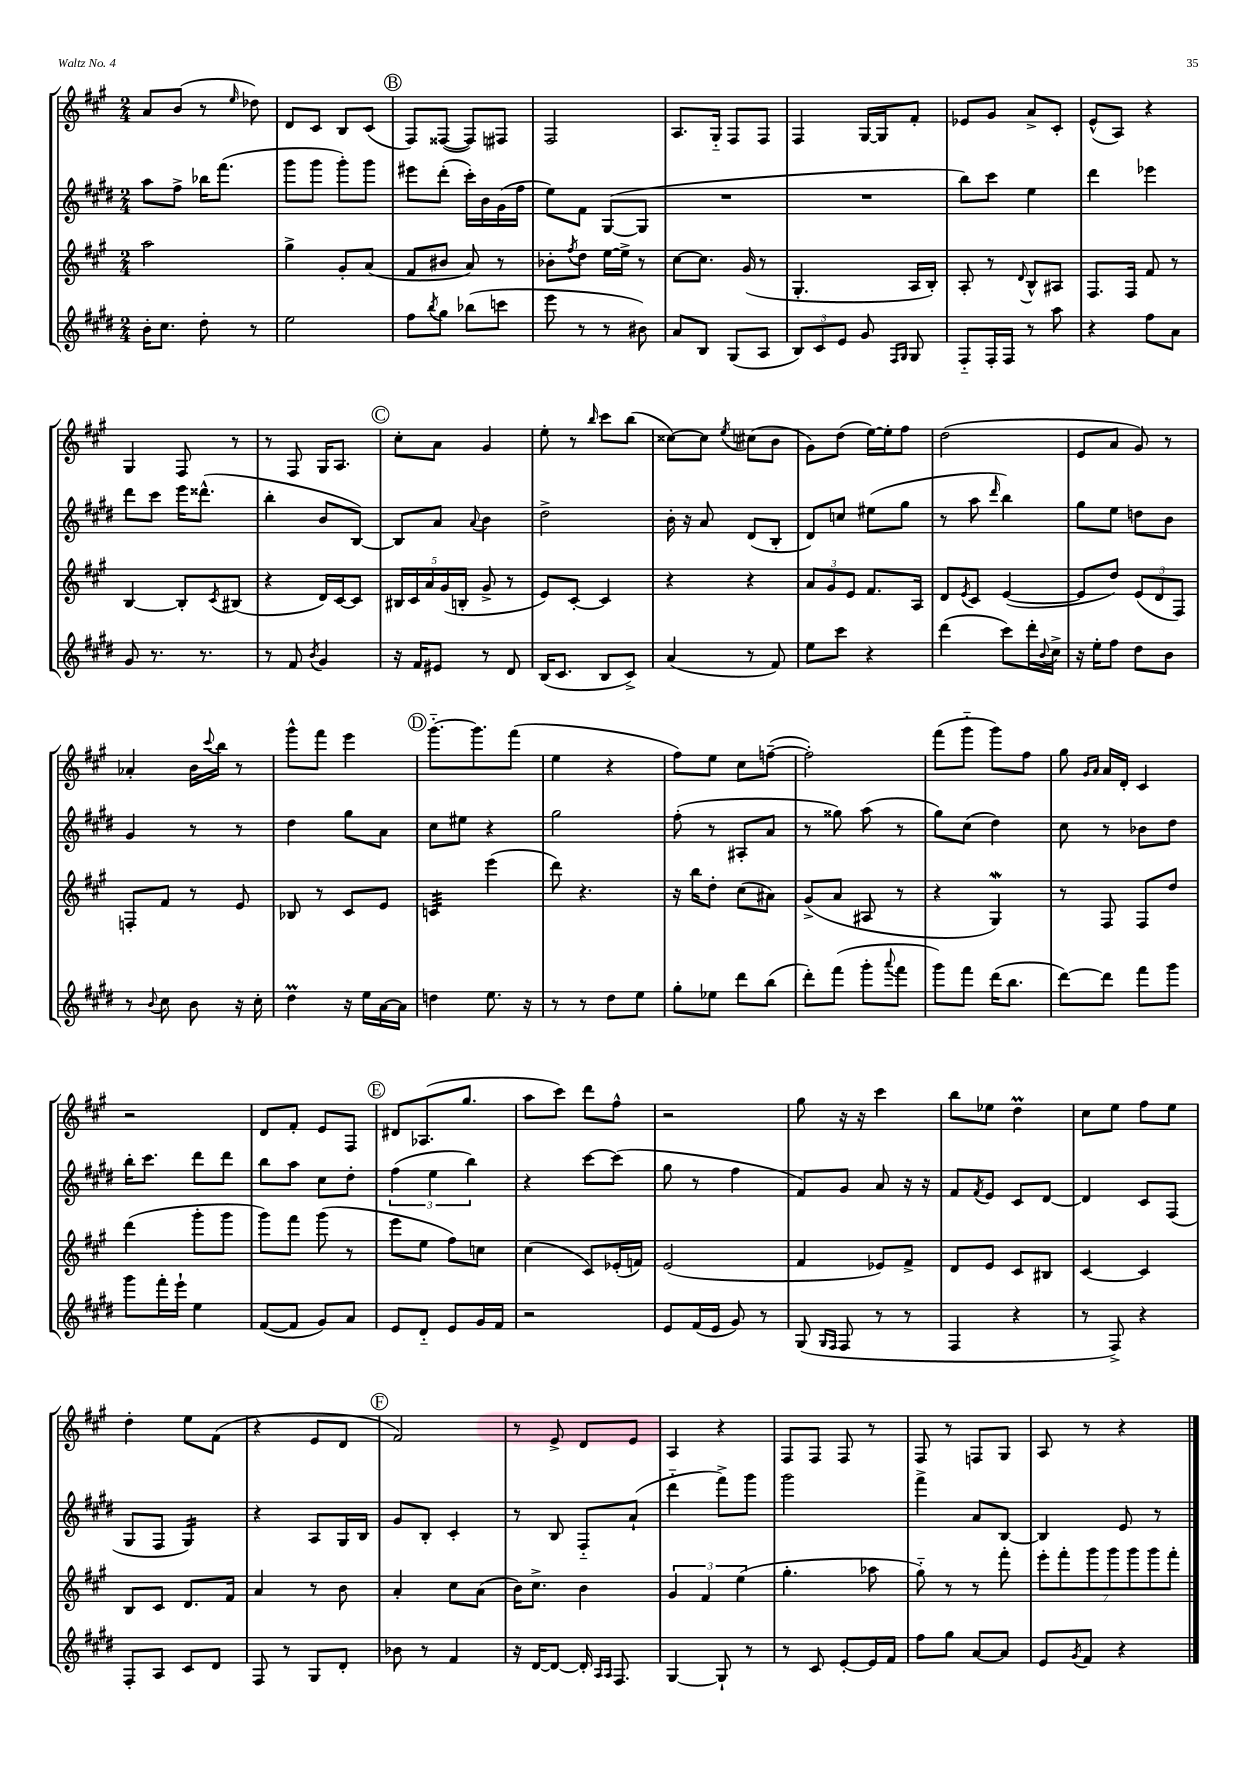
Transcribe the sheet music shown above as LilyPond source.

<<
\new StaffGroup <<
\new Staff = "s0" {
    \clef treble \key a \major \numericTimeSignature \time 2/4
    a'8 b'8( r8 \grace { e''16 } des''8) |
    d'8 cis'8 b8 cis'8( |
    \mark \markup { \circle "B" } fis8) fisis8~( fisis8) fis8 |
    fis2 |
    a8. gis16-_ fis8 fis8 |
    fis4 gis16~ gis16 fis'8-. |
    ees'8 gis'8 a'8-> cis'8-. |
    e'8-^( a8) r4 |
    gis4 fis8 r8 |
    r8 fis8 gis16 a8. |
    \mark \markup { \circle "C" } cis''8-. a'8 gis'4 |
    e''8-. r8 \grace { b''16 } cis'''8 b''8( |
    cisis''8~) cisis''8 \acciaccatura { e''8 } cis''8( b'8 |
    gis'8) d''8( e''16~) e''16-. fis''8 |
    d''2( |
    e'8 a'8 gis'8) r8 |
    aes'4-. b'16 \appoggiatura { cis'''8 } b''16 r8 |
    gis'''8-^ fis'''8 e'''4 |
    \mark \markup { \circle "D" } gis'''8.~-_ gis'''8. fis'''8( |
    e''4 r4 |
    fis''8) e''8 cis''8 f''8~--( |
    f''2-.) |
    fis'''8( gis'''8-_ gis'''8) fis''8 |
    gis''8 \grace { gis'16 a'16 } a'16 d'16-. cis'4 |
    r2 |
    d'8 fis'8-. e'8 fis8 |
    \mark \markup { \circle "E" } dis'8 aes8.( gis''8. |
    a''8 cis'''8) d'''8 fis''8-^ |
    r2 |
    gis''8 r16 r16 cis'''4 |
    b''8 ees''8 d''4\prall |
    cis''8 e''8 fis''8 e''8 |
    d''4-. e''8 fis'8( |
    r4 e'8 d'8 |
    \mark \markup { \circle "F" } fis'2) |
    r8 e'8-> d'8 e'8 |
    a4 r4 |
    fis8 fis8 fis8 r8 |
    fis8 r8 f8 gis8 |
    a8 r8 r4 \bar "|." |
}
\new Staff = "s1" {
    \clef treble \key e \major \numericTimeSignature \time 2/4
    a''8 fis''8-> bes''16 fis'''8.( |
    gis'''8 gis'''8 gis'''8-.) gis'''8 |
    \mark \markup { \circle "B" } eis'''8 dis'''8-.( cis'''16-.) b'16 gis'16( fis''16 |
    e''8) fis'8 gis8~( gis8 |
    R2 |
    R2 |
    b''8) cis'''8 e''4 |
    dis'''4 ees'''4 |
    dis'''8 cis'''8 e'''16 disis'''8.-^( |
    b''4-. b'8 b8~) |
    \mark \markup { \circle "C" } b8 a'8 \appoggiatura { a'8 } b'4 |
    dis''2-> |
    b'16-. r16 a'8 dis'8( b8-. |
    dis'8) c''8 eis''8( gis''8 |
    r8 a''8 \grace { dis'''16 } b''4) |
    gis''8 e''8 d''8 b'8 |
    gis'4 r8 r8 |
    dis''4 gis''8 a'8 |
    \mark \markup { \circle "D" } cis''8 eis''8 r4 |
    gis''2 |
    fis''8-.( r8 ais8-. a'8 |
    r8 gisis''8) a''8( r8 |
    gis''8) cis''8( dis''4) |
    cis''8 r8 bes'8 dis''8 |
    b''16-. cis'''8. dis'''8 dis'''8 |
    b''8 a''8 cis''8 dis''8-. |
    \mark \markup { \circle "E" } \tuplet 3/2 { fis''4( e''4 b''4) } |
    r4 cis'''8~ cis'''8( |
    gis''8 r8 fis''4 |
    fis'8) gis'8 a'8 r16 r16 |
    fis'8 \acciaccatura { fis'8 } e'8 cis'8 dis'8~ |
    dis'4 cis'8 fis8( |
    gis8 fis8 gis4:16) |
    r4 a8 gis16 b16 |
    \mark \markup { \circle "F" } gis'8 b8-. cis'4-. |
    r8 b8 fis8-_ a'8-!( |
    dis'''4-_ fis'''8->) gis'''8 |
    gis'''2 |
    fis'''4-> a'8 b8~ |
    b4 e'8 r8 \bar "|." |
}
\new Staff = "s2" {
    \clef treble \key a \major \numericTimeSignature \time 2/4
    a''2 |
    gis''4-> gis'8-. a'8( |
    \mark \markup { \circle "B" } fis'8 bis'8 a'8) r8 |
    bes'8-. \acciaccatura { fis''8 } d''8 e''16~ e''16-> r8 |
    cis''8~ cis''8. gis'16( r8 |
    gis4.-. a16 b16-.) |
    a8-. r8 \appoggiatura { d'8 } b8-^ ais8 |
    fis8. fis16 fis'8 r8 |
    b4~ b8-. \acciaccatura { cis'8 } bis8( |
    r4 d'16) cis'16~ cis'8 |
    \mark \markup { \circle "C" } \tuplet 5/4 { bis16 cis'16 a'16 gis'16( b16-. } gis'8-> r8 |
    e'8) cis'8~-. cis'4 |
    r4 r4 |
    \tuplet 3/2 { a'8 gis'8 e'8 } fis'8. a16 |
    d'8 \acciaccatura { e'8 } cis'8 e'4~( |
    e'8 d''8) \tuplet 3/2 { e'8( d'8 fis8) } |
    f8-. fis'8 r8 e'8 |
    bes8 r8 cis'8 e'8 |
    \mark \markup { \circle "D" } c'4:32 e'''4( |
    d'''8) r4. |
    r16 b''16 d''8-. cis''8( ais'8) |
    gis'8->( a'8 ais8 r8 |
    r4 gis4\mordent) |
    r8 fis8 fis8 d''8 |
    d'''4( gis'''8-. gis'''8 |
    gis'''8) fis'''8 gis'''8( r8 |
    \mark \markup { \circle "E" } e'''8 e''8 fis''8) c''8 |
    cis''4( cis'8) ees'16-.( f'16) |
    e'2( |
    fis'4 ees'8) fis'8-> |
    d'8 e'8 cis'8 bis8 |
    cis'4~ cis'4 |
    b8 cis'8 d'8. fis'16 |
    a'4 r8 b'8 |
    \mark \markup { \circle "F" } a'4-. cis''8 a'8( |
    b'16) cis''8.-> b'4 |
    \tuplet 3/2 { gis'4 fis'4 e''4( } |
    gis''4.-. aes''8 |
    gis''8-_) r8 r8 fis'''8-. |
    \tuplet 7/4 { e'''8-. fis'''8-. gis'''8 gis'''8 gis'''8 gis'''8 fis'''8-. } \bar "|." |
}
\new Staff = "s3" {
    \clef treble \key e \major \numericTimeSignature \time 2/4
    b'16-. cis''8. dis''8-. r8 |
    e''2 |
    \mark \markup { \circle "B" } fis''8 \acciaccatura { b''8 } gis''8 bes''8( c'''8 |
    e'''8 r8 r8 bis'8) |
    a'8 b8 gis8( a8 |
    \tuplet 3/2 { b8) cis'8 e'8 } gis'8 \grace { fis16 gis16 } gis8 |
    fis8-_ fis16-. fis16 r8 a''8 |
    r4 fis''8 a'8 |
    gis'8 r8. r8. |
    r8 fis'8 \acciaccatura { b'8 } gis'4 |
    \mark \markup { \circle "C" } r16 fis'16 eis'8 r8 dis'8 |
    b16( cis'8. b8 cis'8->) |
    a'4( r8 fis'8) |
    e''8 cis'''8 r4 |
    dis'''4( cis'''8) dis'''16-. \appoggiatura { b'8 } cis''16-> |
    r16 e''16-. fis''8 dis''8 b'8 |
    r8 \appoggiatura { b'8 } cis''8 b'8 r16 cis''16-. |
    dis''4\prall r16 e''16 a'16~ a'16 |
    \mark \markup { \circle "D" } d''4 e''8. r16 |
    r8 r8 dis''8 e''8 |
    gis''8-. ees''8 dis'''8 b''8( |
    dis'''8-.) fis'''8( gis'''8-. \appoggiatura { a'''8 } fis'''8 |
    gis'''8) fis'''8 dis'''16( b''8. |
    dis'''8~) dis'''8 fis'''8 gis'''8 |
    gis'''8 fis'''16-. e'''16-! e''4 |
    fis'8~( fis'8 gis'8) a'8 |
    \mark \markup { \circle "E" } e'8 dis'8-_ e'8 gis'16 fis'16 |
    r2 |
    e'8 fis'16( e'16 gis'8) r8 |
    gis8( \grace { gis16 fis16 } fis8 r8 r8 |
    fis4 r4 |
    r8 fis8->) r4 |
    fis8-. a8 cis'8 dis'8 |
    fis8 r8 gis8 dis'8-. |
    \mark \markup { \circle "F" } bes'8 r8 fis'4 |
    r16 dis'16~ dis'8~ dis'16-. \grace { a16 a16 } fis8. |
    gis4~ gis8-! r8 |
    r8 cis'8 e'8~-. e'16 fis'16 |
    fis''8 gis''8 a'8~ a'8 |
    e'8 \acciaccatura { gis'8 } fis'8 r4 \bar "|." |
}
>>
>>
\layout { \context { \Score \remove "Bar_number_engraver" } }
